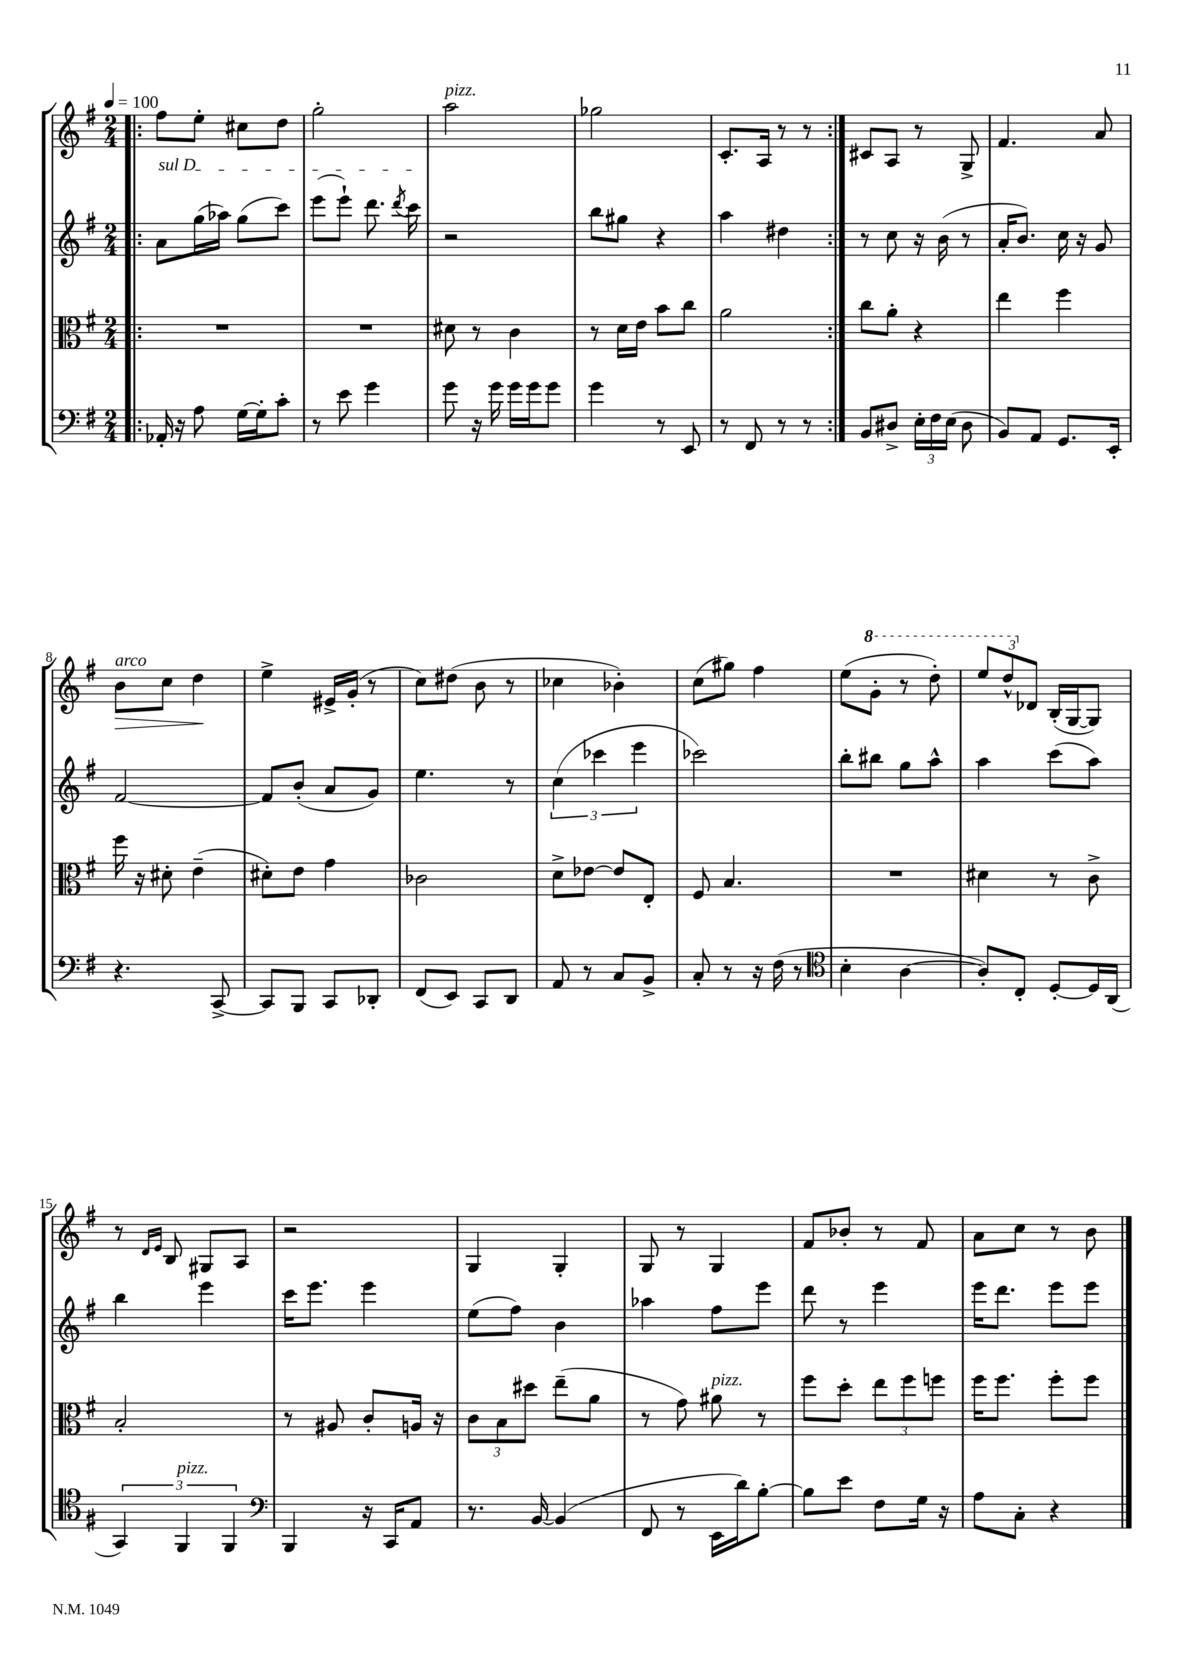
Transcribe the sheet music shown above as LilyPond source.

<<
\new StaffGroup <<
\new Staff = "s0" {
    \clef treble \key g \major \numericTimeSignature \time 2/4 \tempo 4 = 100
    \autoBeamOff \repeat volta 2 { \bar ".|:" fis''8[ e''8]-. cis''8[ d''8] |
    g''2-. |
    a''2^\markup { \italic "pizz." } |
    ges''2 |
    c'8.[-. a16] r8 r8 | }
    cis'8[ a8] r8 g8-> |
    fis'4. a'8 |
    b'8[\>^\markup { \italic "arco" } c''8] d''4\! |
    e''4-> eis'16[-> g'16]-.( r8 |
    c''8[) dis''8]( b'8 r8 |
    ces''4 bes'4-.) |
    c''8[( gis''8]) fis''4 |
    e''8[( \ottava #1 g''8]-. r8 d'''8-.) |
    \tuplet 3/2 { e'''8[ d'''8-^ \ottava #0 des'8] } b16[-.( g16~ g8]) |
    r8 \grace { d'16[ e'16] } b8 gis8[ a8] |
    r2 |
    g4 g4-. |
    g8 r8 g4 |
    fis'8[ bes'8]-. r8 fis'8 |
    a'8[ c''8] r8 b'8 \bar "|." |
}
\new Staff = "s1" {
    \clef treble \key g \major \numericTimeSignature \time 2/4
    \autoBeamOff \repeat volta 2 { \bar ".|:" \once \override TextSpanner.bound-details.left.text = \markup { \italic "sul D" } a'8[\startTextSpan g''16( aes''16]) g''8[( c'''8]) |
    e'''8[( e'''8]-!) d'''8. \acciaccatura { d'''8 } c'''16\stopTextSpan |
    r2 |
    b''8[ gis''8] r4 |
    a''4 dis''4 | }
    r8 c''8 r16 b'16( r8 |
    a'16[-. b'8.]) c''16 r16 g'8 |
    fis'2~ |
    fis'8[ b'8]-.( a'8[ g'8]) |
    e''4. r8 |
    \tuplet 3/2 { c''4( ces'''4 e'''4 } |
    ces'''2) |
    b''8[-. bis''8] g''8[ a''8]-^ |
    a''4 c'''8[( a''8]) |
    b''4 e'''4 |
    c'''16[ e'''8.] e'''4 |
    e''8[( fis''8]) b'4 |
    aes''4 fis''8[ e'''8] |
    d'''8 r8 e'''4 |
    e'''16[ d'''8.] e'''8[ e'''8] \bar "|." |
}
\new Staff = "s2" {
    \clef alto \key g \major \numericTimeSignature \time 2/4
    \autoBeamOff \repeat volta 2 { \bar ".|:" R2 |
    R2 |
    dis'8 r8 c'4 |
    r8 d'16[ e'16] b'8[ c''8] |
    a'2 | }
    c''8[ a'8]-. r4 |
    e''4 fis''4 |
    fis''16 r16 dis'8-. e'4--( |
    dis'8[-.) e'8] g'4 |
    ces'2 |
    d'8[-> ees'8]~ ees'8[ e8]-. |
    fis8 b4. |
    R2 |
    dis'4 r8 c'8-> |
    b2-. |
    r8 ais8 c'8[-. a16] r16 |
    \tuplet 3/2 { c'8[ b8 dis''8] } e''8[--( a'8] |
    r8 g'8) ais'8^\markup { \italic "pizz." } r8 |
    fis''8[ d''8]-. \tuplet 3/2 { e''8[ fis''8 f''8] } |
    fis''16[ fis''8.] fis''8[-. fis''8] \bar "|." |
}
\new Staff = "s3" {
    \clef bass \key g \major \numericTimeSignature \time 2/4
    \autoBeamOff \repeat volta 2 { \bar ".|:" aes,16-. r16 a8 g16[~ g16-. c'8]-. |
    r8 e'8 g'4 |
    g'8 r16 g'16 g'16[ g'16 g'8] |
    g'4 r8 e,8 |
    r8 fis,8 r8 r8 | }
    b,8[ dis8]-> \tuplet 3/2 { e16[-. fis16 e16]( } dis8 |
    b,8[) a,8] g,8.[ e,16]-. |
    r4. c,8~-> |
    c,8[ b,,8] c,8[ des,8]-. |
    fis,8[( e,8]) c,8[ d,8] |
    a,8 r8 c8[ b,8]-> |
    c8-. r8 r16 fis16( r8 |
    \clef tenor b4-. a4~ |
    a8[-.) c8]-. d8[~-. d16 a,16]( |
    \tuplet 3/2 { g,4) fis,4^\markup { \italic "pizz." } fis,4 } |
    \clef bass b,,4 r16 c,16[ a,8] |
    r8. b,16~ b,4( |
    fis,8 r8 e,16[ d'16) b8]~-. |
    b8[ e'8] fis8[ g16] r16 |
    a8[ c8]-. r4 \bar "|." |
}
>>
>>
